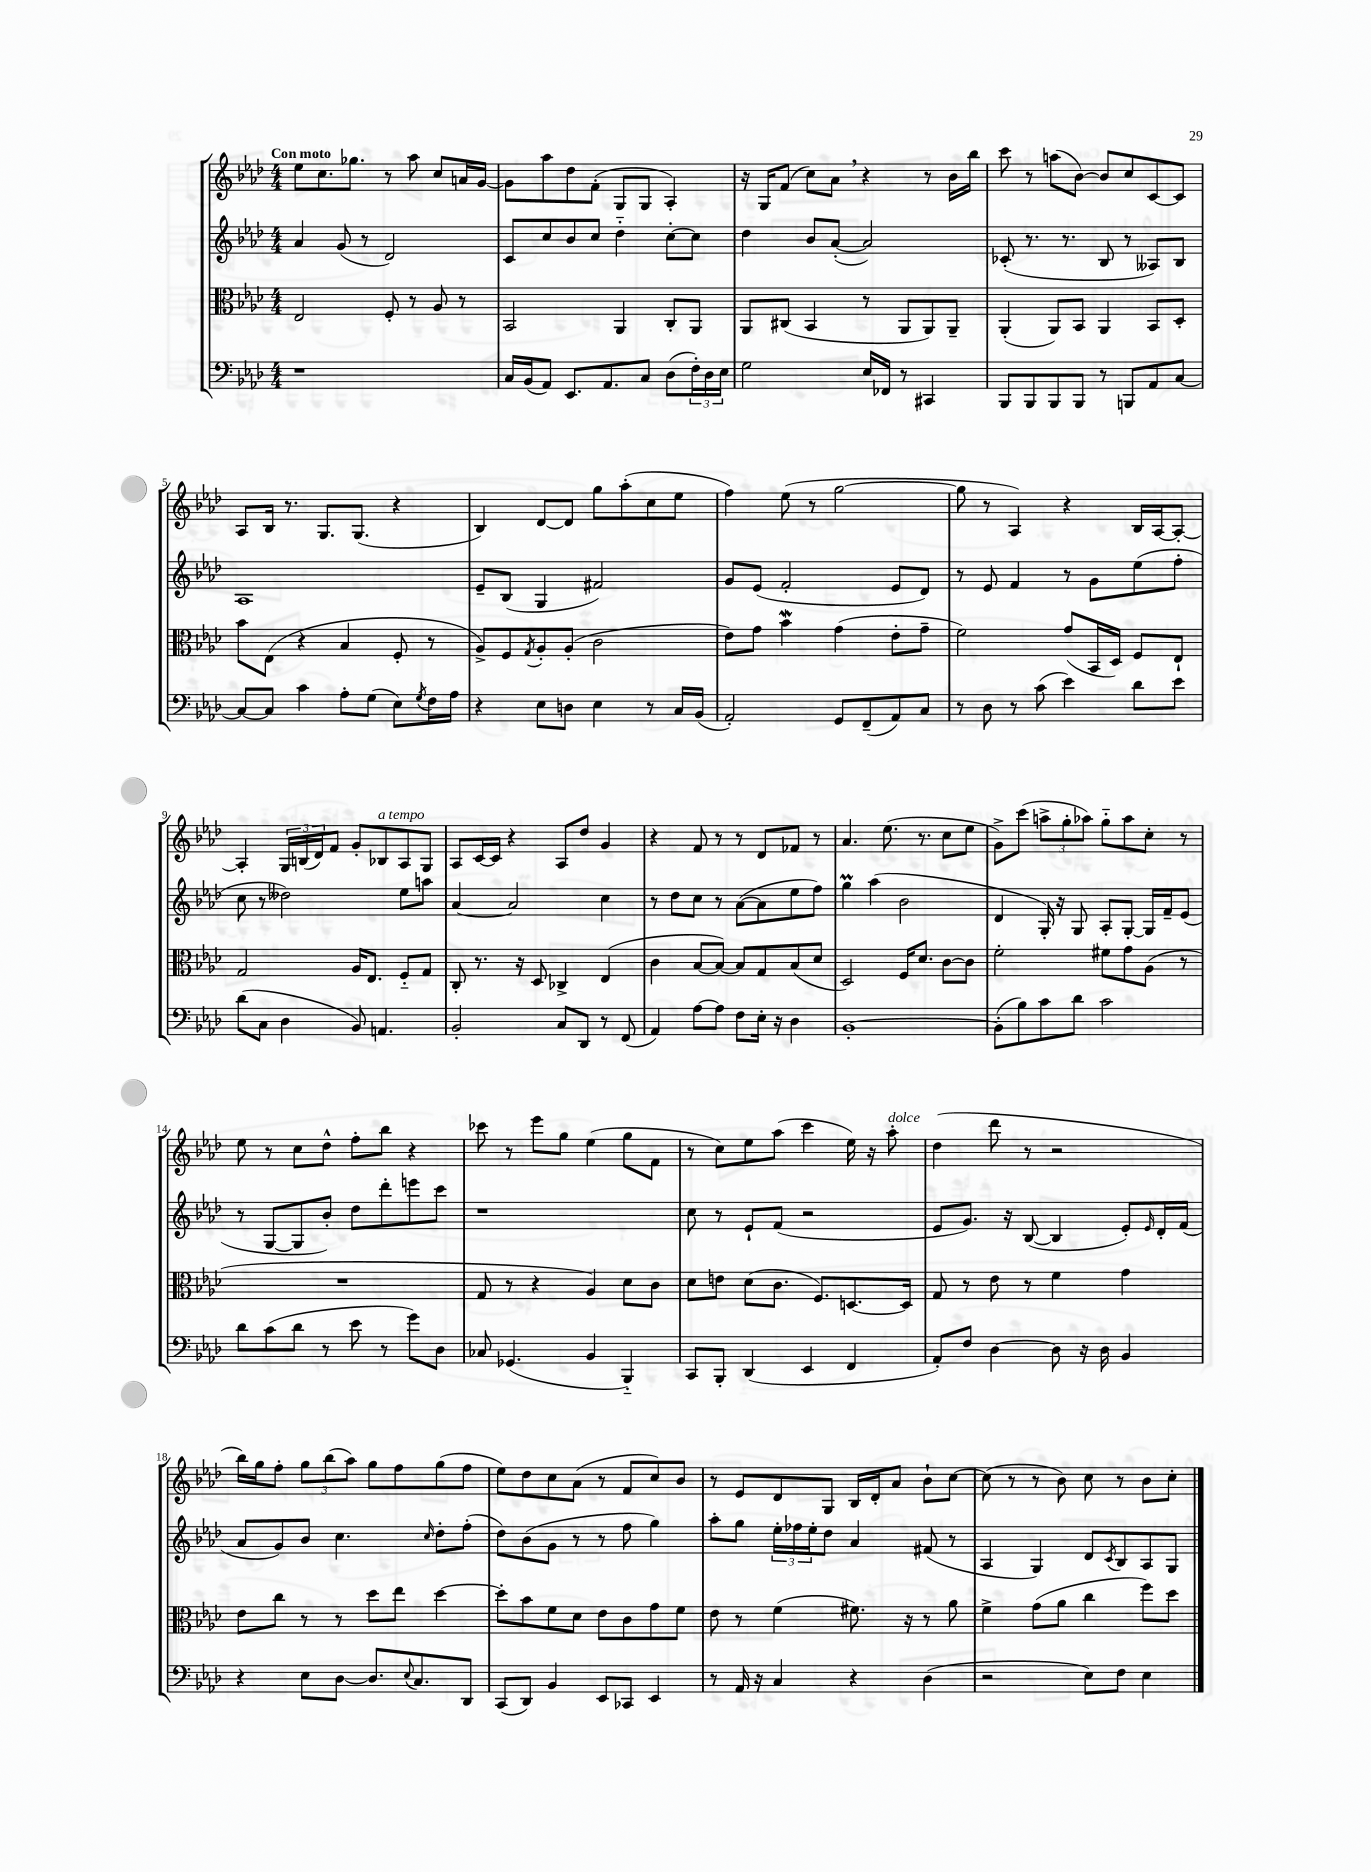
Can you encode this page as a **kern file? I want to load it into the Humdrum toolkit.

**kern	**kern	**kern	**kern
*part4	*part3	*part2	*part1
*staff4	*staff3	*staff2	*staff1
*clefF4	*clefC3	*clefG2	*clefG2
*k[b-e-a-d-]	*k[b-e-a-d-]	*k[b-e-a-d-]	*k[b-e-a-d-]
*M4/4	*M4/4	*M4/4	*M4/4
=1	=1	=1	=1
!	!	!	!LO:TX:a:B:t=Con moto
1r	2E-/	4a-/	8ee-\L
.	.	.	8.cc\
.	.	(8g/	.
.	.	.	8.gg-X\J
.	.	8r	.
.	8F'/	2d-/)	8r
.	8r	.	8aa-\
.	8A-/	.	8cc/L
.	8r	.	16an/L
.	.	.	[16g/JJ
=2	=2	=2	=2
16C/LL	2BB-/	8c/L	8g\L]
(16BB-/J	.	.	.
8AA-/J)	.	8cc/	8aa-\
8.EE-/L	.	8b-/	8dd-\
.	.	8cc/J	(8f'\J
8.AA-/	.	.	.
.	4AA-/	4dd-\	8G/L
8C/J	.	.	8G/J
(8D-\L	8C'/L	[8cc'\L	4A-'/)
24F'\L)	8AA-/J	8cc\J]	.
24D-\	.	.	.
24E-\JJ	.	.	.
=3	=3	=3	=3
2G\	8AA-/L	4dd-\	16r
.	.	.	16G/KL
.	(8C#X/J	.	(8f/J
.	4BB-/	8b-/L	8cc\L)
.	.	([8a-'/J	8a-,\J
16E-/LL	8r	2a-/])	4r
16FF-X/JJ	.	.	.
8r	8AA-/L	.	.
4CC#X/	8AA-/)	.	8r
.	8AA-~/J	.	16b-\LL
.	.	.	16bb-\JJ
=4	=4	=4	=4
8BBB-/L	(4AA-'/	(8c-X'/	8ccc\
8BBB-/	.	8.r	8r
8BBB-/	8AA-/L)	.	(8aan\L
.	.	8.r	.
8BBB-/J	8BB-/J	.	[8b-\J)
8r	4AA-/	8B-/	8b-/L]
8BBBn/L	.	8r	8cc/
8AA-/	8BB-/L	8A--X/L)	[8c/
[8C/J	8D-'/J	8B-/J	8c/J]
!!LO:LB:g=z
=5	=5	=5	=5
8C/L_	8b-\L	1A-	8A-/L
8C/J]	(8E-\J	.	16B-/Jk
.	.	.	8.r
4c\	4r	.	.
.	.	.	8.G/L
8A-'\L	4B-/	.	.
.	.	.	(8.G/J
(8G\J	.	.	.
8E-\L)	8F'/	.	4r
8qG/	.	.	.
16F\L	8r	.	.
16A-\JJ	.	.	.
=6	=6	=6	=6
4r	8A-^/L)	8e-~/L	4B-/)
.	8F/	(8B-/J	.
.	8qG/	.	.
8E-\L	8A-'/	4G/	[8d-/L
8Dn\J	(8A-'/J	.	8d-/J]
4E-\	2c\	2f#X/)	8gg\L
.	.	.	(8aa-'\
8r	.	.	8cc\
16C/LL	.	.	8ee-\J
(16BB-/JJ	.	.	.
=7	=7	=7	=7
2AA-'/)	8e-\L)	8g/L	4ff\)
.	8g\J	(8e-/J	.
.	4b-W\	2f'/	(8ee-\
.	.	.	8r
8GG/L	(4g\	.	[2gg\
(8FF~/	.	.	.
8AA-/)	8e-'\L	8e-/L	.
8C/J	8g~\J	8d-/J)	.
=8	=8	=8	=8
8r	2f\)	8r	8gg\]
8D-\	.	8e-/	8r
8r	.	4f/	4A-/)
(8c\	.	.	.
4e-\)	(8g/L	8r	4r
.	16BB-/L	8g\L	.
.	16D-/JJ)	.	.
8d-\L	8F/L	(8ee-\	16B-/LL
.	.	.	[16A-/J
8e-\J	8E-`/J	8ff'\J	8A-'/J_
!!LO:LB:g=z
=9	=9	=9	=9
(8d-\L	2G/	8cc\	4A-'/]
8C\J	.	8r	.
4D-\	.	2dd--X\)	24G/LL
.	.	.	(24Bn/
.	.	.	24d-/J)
.	.	.	8f/J
8BB-/)	16A-/KL	.	8g'/L
.	8.E-/J	.	.
!	!	!	!LO:TX:a:i:t=a tempo
4.AAn/	.	.	8B-X/
.	8F/L	8ee-\L	8A-/
.	8G/J	8aan\J	8G/J
=10	=10	=10	=10
2BB-'/	8C'/	[4a-/	8A-/L
.	8.r	.	[16c/L
.	.	.	16c/JJ]
.	.	2a-/]	4r
.	16r	.	.
.	8D-/	.	.
8C/L	4C-X^/	.	8A-/L
8DD-/J	.	.	8dd-/J
8r	(4E-/	4cc\	4g/
(8FF/	.	.	.
=11	=11	=11	=11
4AA-/)	4c\	8r	4r
.	.	8dd-\L	.
[8A-\L	[8B-/L	8cc\J	8f/
8A-\J]	8B-/J_)	8r	8r
8F\L	8B-/L]	([8a-\L	8r
16E-'\Jk	8G/	8a-\]	8d-/L
16r	.	.	.
4D-\	(8B-/	8ee-\	8f-X/J
.	8d-/J	8ff\J)	8r
=12	=12	=12	=12
[1BB-'	2D-/)	4ggm\	4.a-/
.	.	(4aa-\	.
.	.	.	(8.ee-\
.	16F/KL	2b-\	.
.	8.d-/J	.	8.r
.	[8c\L	.	8cc\L
.	8c\J]	.	8ee-\J
=13	=13	=13	=13
(8BB-'\L]	2f'\	4d-/	8g^\L)
8B-\)	.	.	(8ccc\J
8c\	.	16G'/)	12aan^\L
.	.	16r	.
.	.	.	12gg'\
8d-\J	.	8G/	.
.	.	.	12aa-X\J)
2c\	8f#X\L	8A-'/L	8gg\L
.	8g\	[8G'/J	8aa-\
.	(8A-\J	16G/LL]	8cc'\J
.	.	16f~/J	.
.	8r	(8e-/J	8r
!!LO:LB:g=z
=14	=14	=14	=14
8d-\L	1r	8r	8ee-\
(8c\	.	[8G/L	8r
8d-\J	.	8G/]	8cc\L
8r	.	8b-'/J)	8dd-^^\J
8e-\	.	8dd-\L	8ff'\L
8r	.	8ddd-'\	8bb-\J
8g\L)	.	8eeen\	4r
8D-\J	.	8ccc\J	.
=15	=15	=15	=15
8C-X/	8G/	1r	8ccc-X\
(4.GG-X/	8r	.	8r
.	4r	.	8eee-\L
.	.	.	8gg\J
4BB-/	4A-/)	.	(4ee-\
4BBB-/)	8d-\L	.	8gg\L
.	8c\J	.	8f\J
=16	=16	=16	=16
8CC/L	8d-\L	8cc\	8r
8BBB-'/J	8en\J	8r	8cc\L)
(4DD-/	(8d-\L	8e-`/L	8ee-\
.	8.c\J	(8f/J	(8aa-\J
4EE-/	.	2r	4ccc\
.	8.F/L)	.	.
4FF/	[8.Dn/	.	16ee-\)
.	.	.	16r
!	!	!	!LO:TX:a:i:t=dolce
.	.	.	8aa-'\
.	16D/Jk]	.	.
=17	=17	=17	=17
8AA-'/L)	8G/	8e-/L	(4dd-\
8F/J	8r	8.g/J)	.
[4D-\	8e-\	.	8ddd-\
.	.	16r	.
.	8r	([8B-/	8r
8D-\]	4f\	4B-/]	2r
16r	.	.	.
16D-\	.	.	.
4BB-/	4g\	8e-'/L)	.
.	.	16qqe-/	.
.	.	16d-'/L	.
.	.	(16f/JJ	.
!!LO:LB:g=z
=18	=18	=18	=18
4r	8e-\L	8a-/L	16bb-\LL)
.	.	.	16gg\J
.	8cc\J	8g/)	8ff'\J
8E-\L	8r	8b-/J	12gg\L
.	.	.	(12bb-\
[8D-\J	8r	4.cc\	.
.	.	.	12aa-\J)
8.D-/L]	8dd-\L	.	8gg\L
.	8ee-\J	.	8ff\
8qqE-/	.	.	.
8.C/	.	.	.
.	.	16qqcc/	.
.	[4dd-\	8dd-'\L	(8gg\
8DD-/J	.	(8ff'\J	8ff\J
=19	=19	=19	=19
(8CC/L	8dd-'\L]	8dd-\L)	8ee-\L)
8DD-/J)	8b-\	(8b-\	8dd-\
4BB-/	8f\	8g\J	8cc\
.	8d-\J	8r	(8a-\J
8EE-/L	8e-\L	8r	8r
8CC-X/J	8c\	8ff\	8f/L
4EE-/	8g\	4gg\)	8cc/)
.	8f\J	.	8b-/J
=20	=20	=20	=20
8r	8e-\	8aa-'\L	8r
16AA-/	8r	8gg\J	8e-/L
16r	.	.	.
4C/	(4f\	24ee-'\LL	8d-/
.	.	24ff-X\	.
.	.	24ee-'\J	.
.	.	8dd-\J	8G/J
4r	8.f#X\)	4a-/	16B-/LL
.	.	.	16d-'/J
.	.	.	8a-/J
.	16r	.	.
(4D-\	8r	(8f#X/	8b-`\L
.	8a-\	8r	[8cc\J
=21	=21	=21	=21
2r	4f^\	4A-/	(8cc\]
.	.	.	8r
.	(8g\L	4G/)	8r
.	8a-\J	.	8b-\)
8E-\L)	4cc\	8d-/L	8cc\
.	.	8qc/	.
8F\J	.	8B-/	8r
4E-\	8ff\L)	8A-/	8b-\L
.	8dd-\J	8G/J	8cc'\J
==	==	==	==
*-	*-	*-	*-
